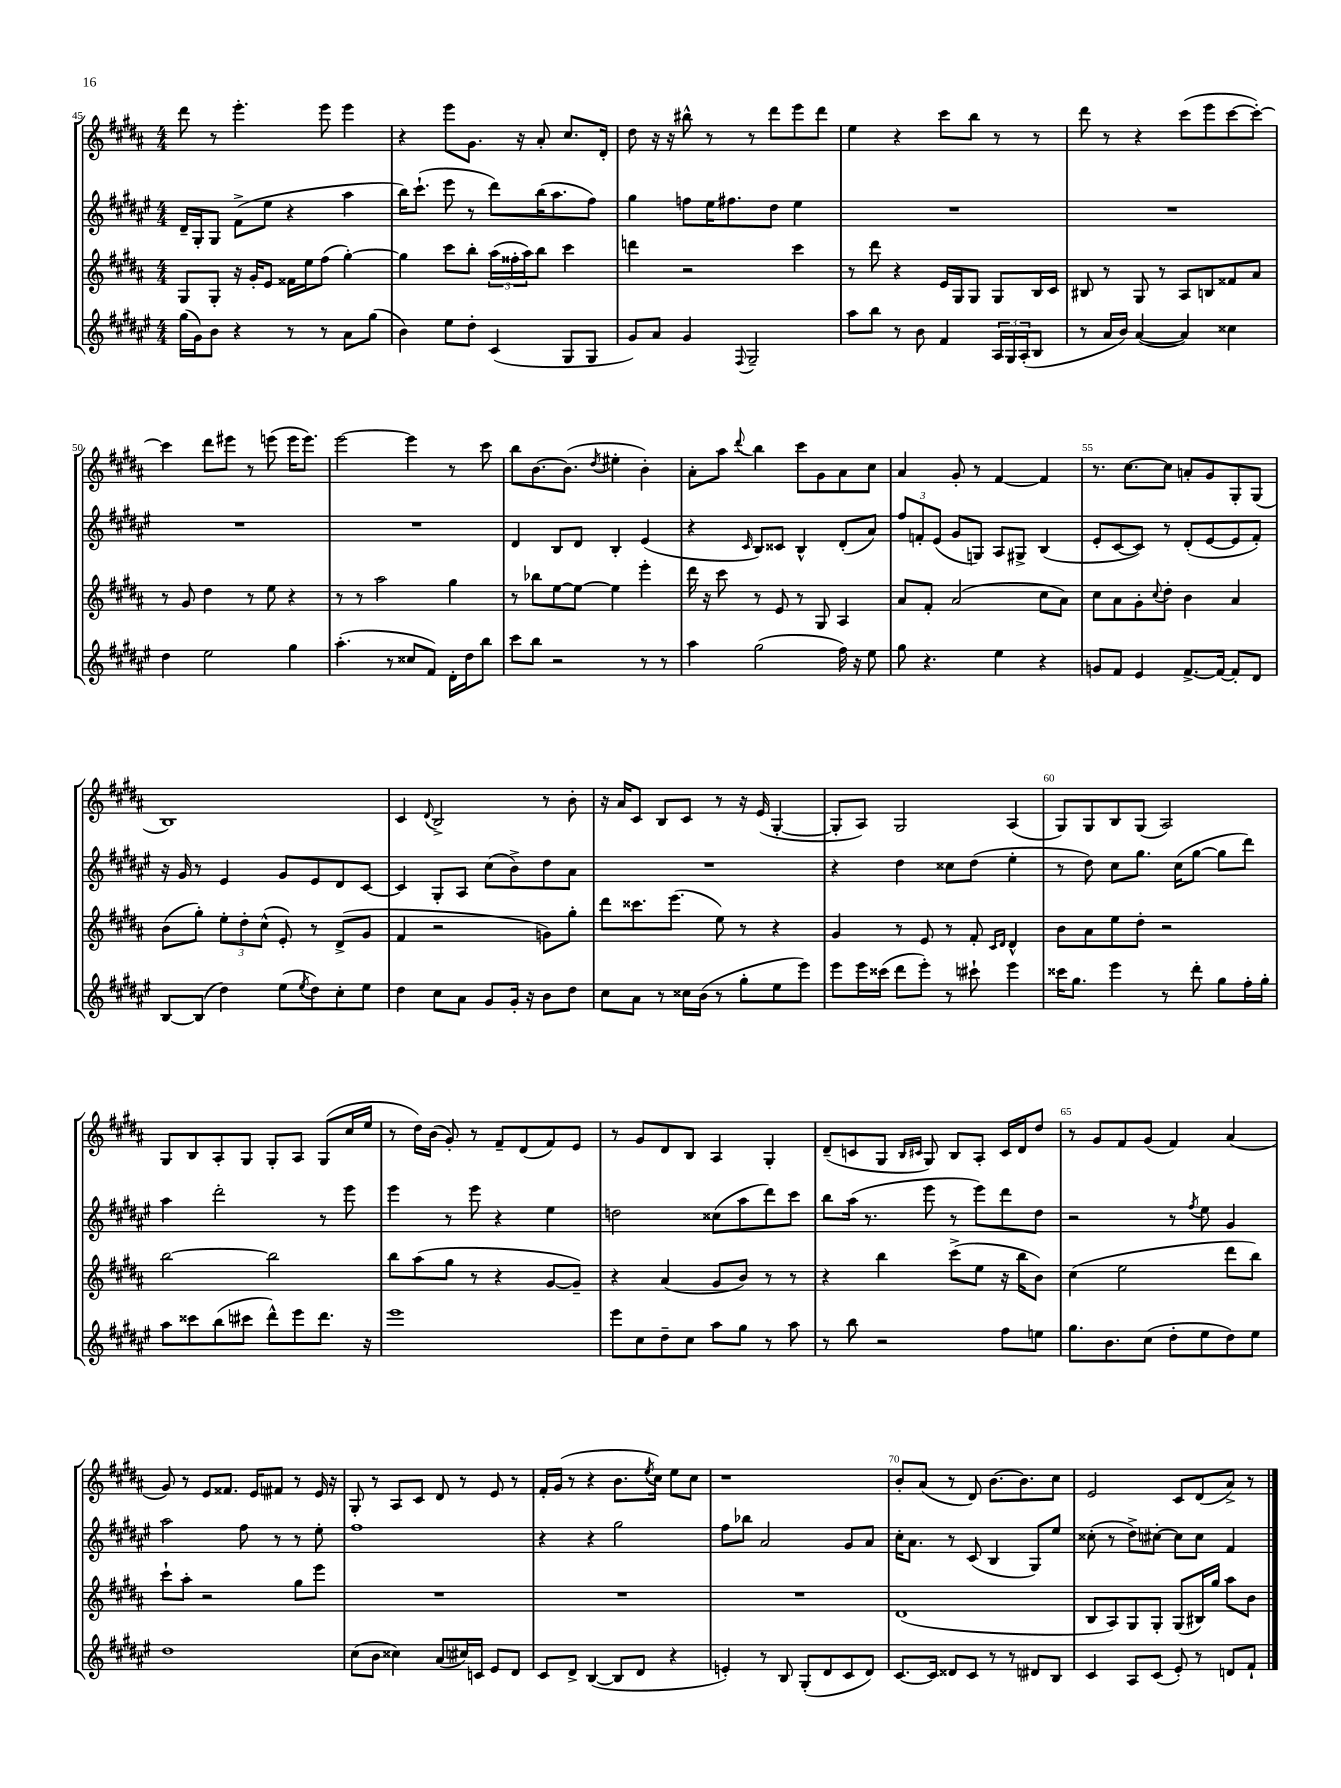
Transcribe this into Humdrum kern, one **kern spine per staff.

**kern	**kern	**kern	**kern
*part4	*part3	*part2	*part1
*staff4	*staff3	*staff2	*staff1
*clefG2	*clefG2	*clefG2	*clefG2
*k[f#c#g#d#a#e#]	*k[f#c#g#d#a#]	*k[f#c#g#d#a#e#]	*k[f#c#g#d#a#]
*M4/4	*M4/4	*M4/4	*M4/4
=45	=45	=45	=45
(16gg#\LL	8G#/L	16d#~/LL	8ddd#\
16g#\J)	.	16G#'/J	.
8b\J	8G#'/J	8G#/J	8r
4r	16r	(8f#^\L	4.eee'\
.	16g#'/KL	.	.
.	8e/J	8ee#\J	.
8r	16f##X\LL	4r	.
.	16ee\J	.	.
8r	(8ff#\J	.	8eee\
8a#\L	[4gg#'\)	4aa#\	4eee\
(8gg#\J	.	.	.
=46	=46	=46	=46
4b\)	4gg#\]	16bb\KL)	4r
.	.	(8.ccc#`\J	.
8ee#\L	8ccc#\L	8eee#\	8eee\L
8dd#'\J	8bb'\J	8r	8.g#\J
(4c#/	(24aa#\LL	8ddd#\L)	.
.	24ff##X'\	.	.
.	.	.	16r
.	24aa#\J)	.	.
.	8bb\J	(16bb\K	8a#'/
.	.	8.aa#\	.
8G#/L	4ccc#\	.	8.cc#/L
8G#/J	.	8ff#\J)	.
.	.	.	16d#'/Jk
=47	=47	=47	=47
8g#/L)	4dddn\	4gg#\	8dd#\
8a#/J	.	.	16r
.	.	.	16r
4g#/	2r	8ffn\L	8bb#X^^\
.	.	16ee#\K	8r
.	.	8.ff#X\	.
8qqF#/	.	.	.
2G#~/	.	.	8r
.	.	8dd#\J	8ddd#\L
.	4ccc#\	4ee#\	8eee\
.	.	.	8ddd#\J
=48	=48	=48	=48
8aa#\L	8r	1r	4ee\
8bb\J	8ddd#\	.	.
8r	4r	.	4r
8b\	.	.	.
4f#/	16e/LL	.	8ccc#\L
.	16G#/J	.	.
.	8G#/J	.	8bb\J
24A#/LL	8G#/L	.	8r
24G#/	.	.	.
(24A#'/J	.	.	.
8B/J	16B/L	.	8r
.	16c#/JJ	.	.
=49	=49	=49	=49
8r	8B#X/	1r	8ddd#\
16a#/LL	8r	.	8r
16b/JJ)	.	.	.
([4a#/	8G#/	.	4r
.	8r	.	.
4a#/])	8A#/L	.	(8ccc#\L
.	8Bn/	.	8eee\
4cc##X\	8f##X/	.	[8ccc#\
.	8a#/J	.	8ccc#'\J_)
!!LO:LB:g=z
=50	=50	=50	=50
4dd#\	8r	1r	4ccc#\]
.	8g#/	.	.
2ee#\	4dd#\	.	8ddd#\L
.	.	.	8eee#X\J
.	8r	.	8r
.	8ee\	.	(8eeen\
4gg#\	4r	.	16eee\KL
.	.	.	8.eee\J)
=51	=51	=51	=51
(4.aa#'\	8r	1r	[2eee\
.	8r	.	.
.	2aa#\	.	.
8r	.	.	.
8cc##X/L	.	.	4eee\]
8f#/J)	.	.	.
16d#'\LL	4gg#\	.	8r
16dd#\J	.	.	.
8bb\J	.	.	8ccc#\
=52	=52	=52	=52
8ccc#\L	8r	4d#/	8bb\L
8bb\J	8bb-X\L	.	[8.b\
2r	[8ee\	8B/L	.
.	.	.	(8.b\J]
.	8ee\J_	8d#/J	.
.	.	.	8qdd#/
.	4ee\]	4B'/	4ee#X'\
8r	4eee'\	(4e#/	4b'\)
8r	.	.	.
=53	=53	=53	=53
4aa#\	16ddd#\	4r	8a#'\L
.	16r	.	.
.	8ccc#\	.	8aa#\J
.	.	16qqc#/	8qqddd#/
(2gg#\	8r	8B/L)	4bb\
.	8e/	8c##X/J	.
.	8r	4B^^/	8ccc#\L
.	8G#/	.	8g#\
16ff#\)	4A#/	(8d#'/L	8a#\
16r	.	.	.
8ee#\	.	8a#/J)	8cc#\J
=54	=54	=54	=54
8gg#\	8a#/L	12ff#/L	4a#/
.	.	12fn'/	.
4.r	8f#'/J	.	.
.	.	(12e#/J	.
.	(2a#/	8g#/L	8g#'/
.	.	8Gn/J)	8r
4ee#\	.	8A#/L	[4f#/
.	.	8G#X^/J	.
4r	8cc#\L	(4B/	4f#/]
.	8a#\J)	.	.
=55	=55	=55	=55
8gn/L	8cc#\L	8e#'/L	8.r
8f#/J	8a#\	[8c#/	.
.	.	.	[8.cc#\L
4e#/	8g#'\	8c#/J])	.
.	8qqcc#/	.	.
.	8dd#'\J	8r	8cc#\J]
[8.f#^/L	4b\	(8d#'/L	8an'/L
.	.	[8e#/	8g#/
16f#/Jk_	.	.	.
8f#'/L]	4a#/	8e#/]	8G#'/
8d#/J	.	8f#'/J)	(8G#/J
!!LO:LB:g=z
=56	=56	=56	=56
[8B/L	(8b\L	16r	1B)
.	.	16g#/	.
(8B/J]	8gg#'\J)	8r	.
4dd#\)	12ee'\L	4e#/	.
.	12dd#'\	.	.
.	(12cc#^^\J	.	.
(8ee#\L	8e'/)	8g#/L	.
8qee#/	.	.	.
8dd#\)	8r	8e#/	.
8cc#'\	(8d#^/L	8d#/	.
8ee#\J	8g#/J	[8c#/J	.
=57	=57	=57	=57
4dd#\	4f#/	4c#/]	4c#/
.	.	.	8qqd#/
8cc#\L	2r	8G#'/L	2B^/
8a#\J	.	8A#/J	.
8g#/L	.	(8cc#\L	.
16g#'/Jk	.	8b^\)	.
16r	.	.	.
8b\L	8gn\L)	8dd#\	8r
8dd#\J	8gg#'\J	8a#\J	8b'\
=58	=58	=58	=58
8cc#\L	8ddd#\L	1r	16r
.	.	.	16a#/KL
8a#\J	8.ccc##X\	.	8c#/J
8r	.	.	8B/L
.	(8.eee\J	.	.
16cc##X\LL	.	.	8c#/J
(16b\JJ	.	.	.
8r	8ee\)	.	8r
8gg#'\L	8r	.	16r
.	.	.	(16e/
8ee#\	4r	.	[4G#'/
8eee#\J)	.	.	.
=59	=59	=59	=59
8eee#\L	4g#/	4r	8G#'/L]
16eee#\L	.	.	8A#/J)
(16ccc##X\JJ	.	.	.
8ddd#\L	8r	4dd#\	2G#/
8eee#'\J)	8e/	.	.
8r	8r	8cc##X\L	.
8ccc#X`\	8f#'/	(8dd#\J	.
.	16qqc#/LL	.	.
.	16qqd#/JJ	.	.
4eee#\	4d#^^/	4ee#'\	(4A#/
=60	=60	=60	=60
16ccc##X\KL	8b\L	8r	8G#/L)
8.gg#\J	.	.	.
.	8a#\	8dd#\)	8G#/
4eee#\	8ee\	8cc#\L	8B/
.	8dd#'\J	8.gg#\J	(8G#/J
8r	2r	.	2A#/)
.	.	(16cc#\KL	.
8ddd#'\	.	[8gg#\J	.
8gg#\L	.	8gg#\L]	.
16ff#'\L	.	8ddd#\J)	.
16gg#'\JJ	.	.	.
!!LO:LB:g=z
=61	=61	=61	=61
8aa#\L	[2bb\	4aa#\	8G#/L
8ccc##X\	.	.	8B/
(8bb\	.	2ddd#'\	8A#'/
8ccc#X\J	.	.	8G#/J
8ddd#^^\L)	2bb\]	.	8G#'/L
8eee#\	.	.	8A#/J
8.ddd#\J	.	8r	(8G#/L
.	.	8eee#\	16cc#/L
16r	.	.	16ee/JJ
=62	=62	=62	=62
1eee#	8bb\L	4eee#\	8r
.	(8aa#\	.	16dd#\LL)
.	.	.	(16b\JJ
.	8gg#\J	8r	8g#'/)
.	8r	8eee#\	8r
.	4r	4r	8f#~/L
.	.	.	(8d#/
.	[8g#/L	4ee#\	8f#/)
.	8g#~/J])	.	8e/J
=63	=63	=63	=63
8eee#\L	4r	2ddn\	8r
8cc#\	.	.	8g#/L
8dd#~\	(4a#/	.	8d#/
8cc#\J	.	.	8B/J
8aa#\L	8g#/L	(8cc##X\L	4A#/
8gg#\J	8b/J)	8aa#\	.
8r	8r	8ddd#\)	4G#'/
8aa#\	8r	8ccc#\J	.
=64	=64	=64	=64
8r	4r	8bb\L	(8d#~/L
8bb\	.	(16aa#\Jk	8cn/
.	.	8.r	.
2r	4bb\	.	8G#/J
.	.	.	16qqB/LL
.	.	.	16qqc#X/JJ
.	.	8eee#\	8G#/)
.	(8ccc#^\L	8r	8B/L
.	8ee\J	8eee#\L)	8A#'/J
8ff#\L	16r	8ddd#\	16c#/LL
.	16bb\KL	.	16d#/J
8een\J	8b\J)	8dd#\J	8dd#/J
=65	=65	=65	=65
8.gg#\L	(4cc#\	2r	8r
.	.	.	8g#/L
8.b\	.	.	.
.	2ee\	.	8f#/
(8cc#\J	.	.	(8g#/J
8dd#'\L	.	8r	4f#/)
.	.	8qff#/	.
8ee#\	.	8ee#\	.
8dd#\)	8ddd#\L	4g#/	(4a#/
8ee#\J	8bb\J)	.	.
!!LO:LB:g=z
=66	=66	=66	=66
1dd#	8ccc#`\L	2aa#\	8g#/)
.	8aa#'\J	.	8r
.	2r	.	8e/L
.	.	.	8.f##X/J
.	.	8ff#\	.
.	.	.	16e/KL
.	.	8r	8f#X/J
.	8gg#\L	8r	8r
.	8eee\J	8ee#'\	16e/
.	.	.	16r
=67	=67	=67	=67
(8cc#\L	1r	1ff#	8G#'/
8b\J	.	.	8r
4cc##X\)	.	.	8A#/L
.	.	.	8c#/J
(8a#/L	.	.	8d#/
16cc#X/L)	.	.	8r
16cn/JJ	.	.	.
8e#/L	.	.	8e/
8d#/J	.	.	8r
=68	=68	=68	=68
8c#/L	1r	4r	16f#'/LL
.	.	.	(16g#/JJ
8d#^/J	.	.	8r
([4B/	.	4r	4r
8B/L]	.	2gg#\	8.b\L
8d#/J	.	.	.
.	.	.	8qee/
.	.	.	16cc#\Jk)
4r	.	.	8ee\L
.	.	.	8cc#\J
=69	=69	=69	=69
4en'/)	1r	8ff#\L	1r
.	.	8bb-X\J	.
8r	.	2a#/	.
8B/	.	.	.
(8G#'/L	.	.	.
8d#/	.	.	.
8c#/	.	8g#/L	.
8d#/J)	.	8a#/J	.
=70	=70	=70	=70
[8.c#/L	(1d#	16cc#'\KL	8b'/L
.	.	8.a#\J	.
.	.	.	(8a#/J
16c#/Jk]	.	.	.
8d##X/L	.	8r	8r
8c#/J	.	(8c#/	8d#/)
8r	.	4B/	[8.b\L
8r	.	.	.
.	.	.	8.b\]
8d#X/L	.	8G#/L)	.
8B/J	.	8ee#/J	8cc#\J
=71	=71	=71	=71
4c#/	8B/L	(8cc##X'\	2e/
.	8A#/)	8r	.
8A#/L	8G#/	8dd#^\L)	.
(8c#/J	8G#'/J	[8cc#X'\J	.
8e#'/)	(8G#/L	8cc#\L]	8c#/L
8r	16B#X/L)	8cc#\J	(8d#/
.	16gg#/JJ	.	.
8dn/L	8aa#\L	4f#/	8a#^/J)
8f#`/J	8b\J	.	8r
==	==	==	==
*-	*-	*-	*-
